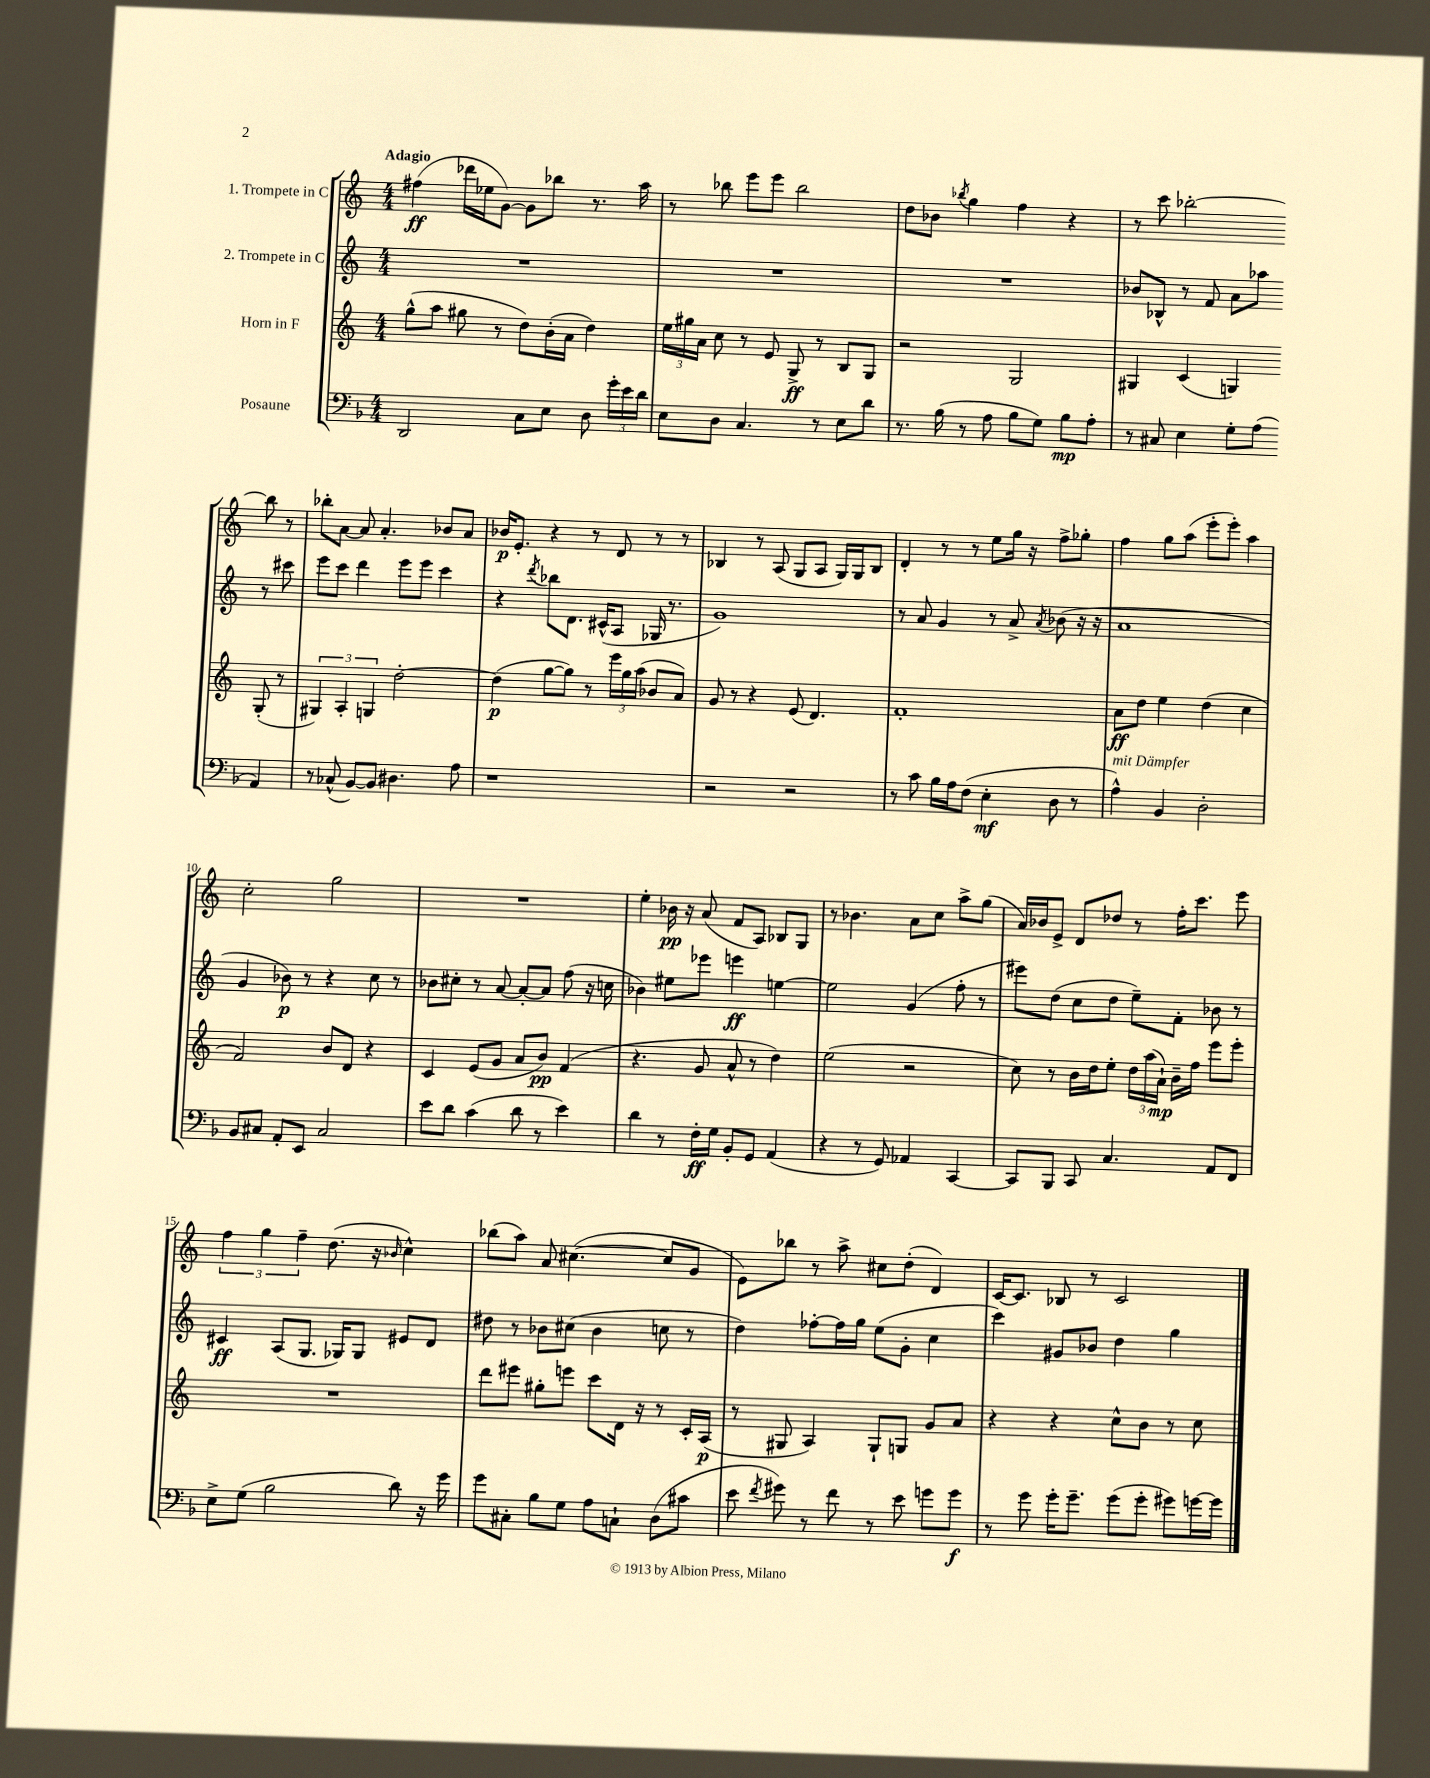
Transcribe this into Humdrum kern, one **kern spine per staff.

**kern	**kern	**kern	**kern
*staff4	*staff3	*staff2	*staff1
*clefF4	*clefG2	*clefG2	*clefG2
*k[b-]	*k[]	*k[]	*k[]
*M4/4	*M4/4	*M4/4	*M4/4
2DD	(8gg^^	1r	(4ff#
.	8aa	.	.
.	8gg#	.	16ddd-
.	.	.	16ee-
.	8r	.	[8g)
8C	8dd)	.	8g]
8E	(16b'	.	8bb-
.	16a	.	.
8D	4dd)	.	8.r
24g'	.	.	.
24e	.	.	.
.	.	.	16aa
24d	.	.	.
=	=	=	=
8E	24ee	1r	8r
.	24gg#	.	.
.	24a	.	.
8D	8cc	.	8bb-
4.C	8r	.	8eee
.	8e	.	8eee
.	8G^	.	2bb-
8r	8r	.	.
8E	8B	.	.
8d	8G	.	.
=	=	=	=
8.r	2r	1r	8dd
.	.	.	8b-
(16B-	.	.	.
.	.	.	8qbb-
8r	.	.	4gg
8A	.	.	.
8B-	2G	.	4ff
8G)	.	.	.
8B-	.	.	4r
8A'	.	.	.
=	=	=	=
8r	4G#	8b-	8r
8C#	.	8B-^^	8ccc
4E	(4c	8r	[2bb-'
.	.	8f	.
8G'	4G)	8a	.
(8A	.	8aa-	.
4AA)	(8G'	8r	8bb-]
.	8r	8ccc#	8r
=	=	=	=
8r	6G#)	8eee	8bb-'
(8C-^^	.	8ccc	[8a
.	6A'	.	.
[8BB-)	.	4ddd	8a]
.	6G	.	.
8BB-]	.	.	4.a'
4.D#	[2dd'	8eee	.
.	.	8eee	.
.	.	4ccc	8b-
8A	.	.	8a
=	=	=	=
1r	(4dd]	4r	16b-
.	.	.	8.e'
.	.	8qddd	.
.	[8gg	8bb-	4r
.	8gg])	8.d	.
.	8r	.	8r
.	.	(16c#^^	.
.	24eee	8A	8d
.	24gg	.	.
.	(24aa	.	.
.	8b-	16G-	8r
.	.	8.r	.
.	8a)	.	8r
=	=	=	=
2r	8g	1g)	4B-
.	8r	.	.
.	4r	.	8r
.	.	.	(8A
2r	(8e	.	8G
.	4.d)	.	8A
.	.	.	16G)
.	.	.	16G
.	.	.	8B-
=	=	=	=
8r	1f'	8r	4d'
8c	.	8a	.
16B-	.	4g	8r
16A	.	.	.
(8F	.	.	8r
4E'	.	8r	8ee
.	.	8a^	16gg
.	.	.	16r
.	.	8qa	.
8D	.	(8b-	8ff^
8r	.	16r	8gg-'
.	.	16r	.
=	=	=	=
4A^^)	8a	1a	4ff
.	8dd	.	.
4BB-	4ee	.	8gg
.	.	.	(8aa
2D'	(4dd	.	8eee'
.	.	.	8eee')
.	4cc	.	4aa
=	=	=	=
8BB-	2f)	4g	2cc'
8C#	.	.	.
8AA'	.	8b-)	.
8EE	.	8r	.
2C#	8b	4r	2gg
.	8d	.	.
.	4r	8cc	.
.	.	8r	.
=	=	=	=
8e	4c	8b-	1r
8d	.	8cc#'	.
(4c	(8e	8r	.
.	8g	[8a	.
8d	8a	8a'_	.
8r	8b)	8a]	.
4e)	(4f	(8ff	.
.	.	16r	.
.	.	16cc	.
=	=	=	=
4d	4.r	4b-)	4ee'
8r	.	8ee#	16b-
.	.	.	16r
16F'	8g	8eee-	(8a
16G	.	.	.
8BB-'	8a^^	4eee	8f
8GG	8r	.	8A)
(4AA	4dd)	[4ee	8B-
.	.	.	8G
=	=	=	=
4r	(2ee	2ee]	8r
.	.	.	4.b-
8r	.	.	.
8GG)	.	.	.
4AA-	2r	(4g	8a
.	.	.	8cc
[4CC	.	8ff'	8aa^
.	.	8r	(8gg
=	=	=	=
8CC]	8cc)	8eee#)	16a)
.	.	.	16b-
8BBB-	8r	(8dd	8e^
8CC	16b	8cc	8d
.	16dd	.	.
4.C	8ee'	8dd	8dd-
.	24dd	8ee~)	8r
.	(24aa	.	.
.	24a`)	.	.
.	16b~	8f'	16ff'
.	16ff	.	8.ccc
8AA	8eee	8b-	.
8FF	8eee'	8r	8eee
=	=	=	=
8E^	1r	4c#	6ff
(8G	.	.	.
.	.	.	6gg
2B-	.	(8A	.
.	.	.	6ff~
.	.	8.G	.
.	.	.	(8.dd
.	.	16G-)	.
.	.	8G-	.
.	.	.	16r
.	.	.	16qqb-
8d)	.	8e#	4cc^^)
16r	.	8d	.
16g	.	.	.
=	=	=	=
8g	8ddd	8dd#	(8bb-
8C#'	8eee#	8r	8aa)
8B-	8gg#'	8b-	8a
8G	8eee	(8cc#	([4.cc#
8A	8ccc	4b-	.
8C`	16d	.	.
.	16r	.	.
(8D	8r	8cc	8cc#]
8c#	16c'	8r	8g
.	(16A	.	.
=	=	=	=
8e	8r	4dd)	8e)
8qf	.	.	.
8g#)	8G#	.	8bb-
8r	4A)	[8ff-'	8r
8f	.	16ff-]	8aa^
.	.	16gg	.
8r	8G#`	(8ee	8cc#
8e	8G	8g'	(8dd'
8g	8g	4cc	4d)
8g	8a	.	.
=	=	=	=
8r	4r	4ccc)	[16c
.	.	.	8.c]
8g	.	.	.
16g'	4r	8g#	8B-
8.g~	.	.	.
.	.	8b-	8r
(8g	8cc^^	4dd	2c
8g'	8b	.	.
8g#)	8r	4gg	.
[16g	8cc	.	.
16g]	.	.	.
==	==	==	==
*-	*-	*-	*-
